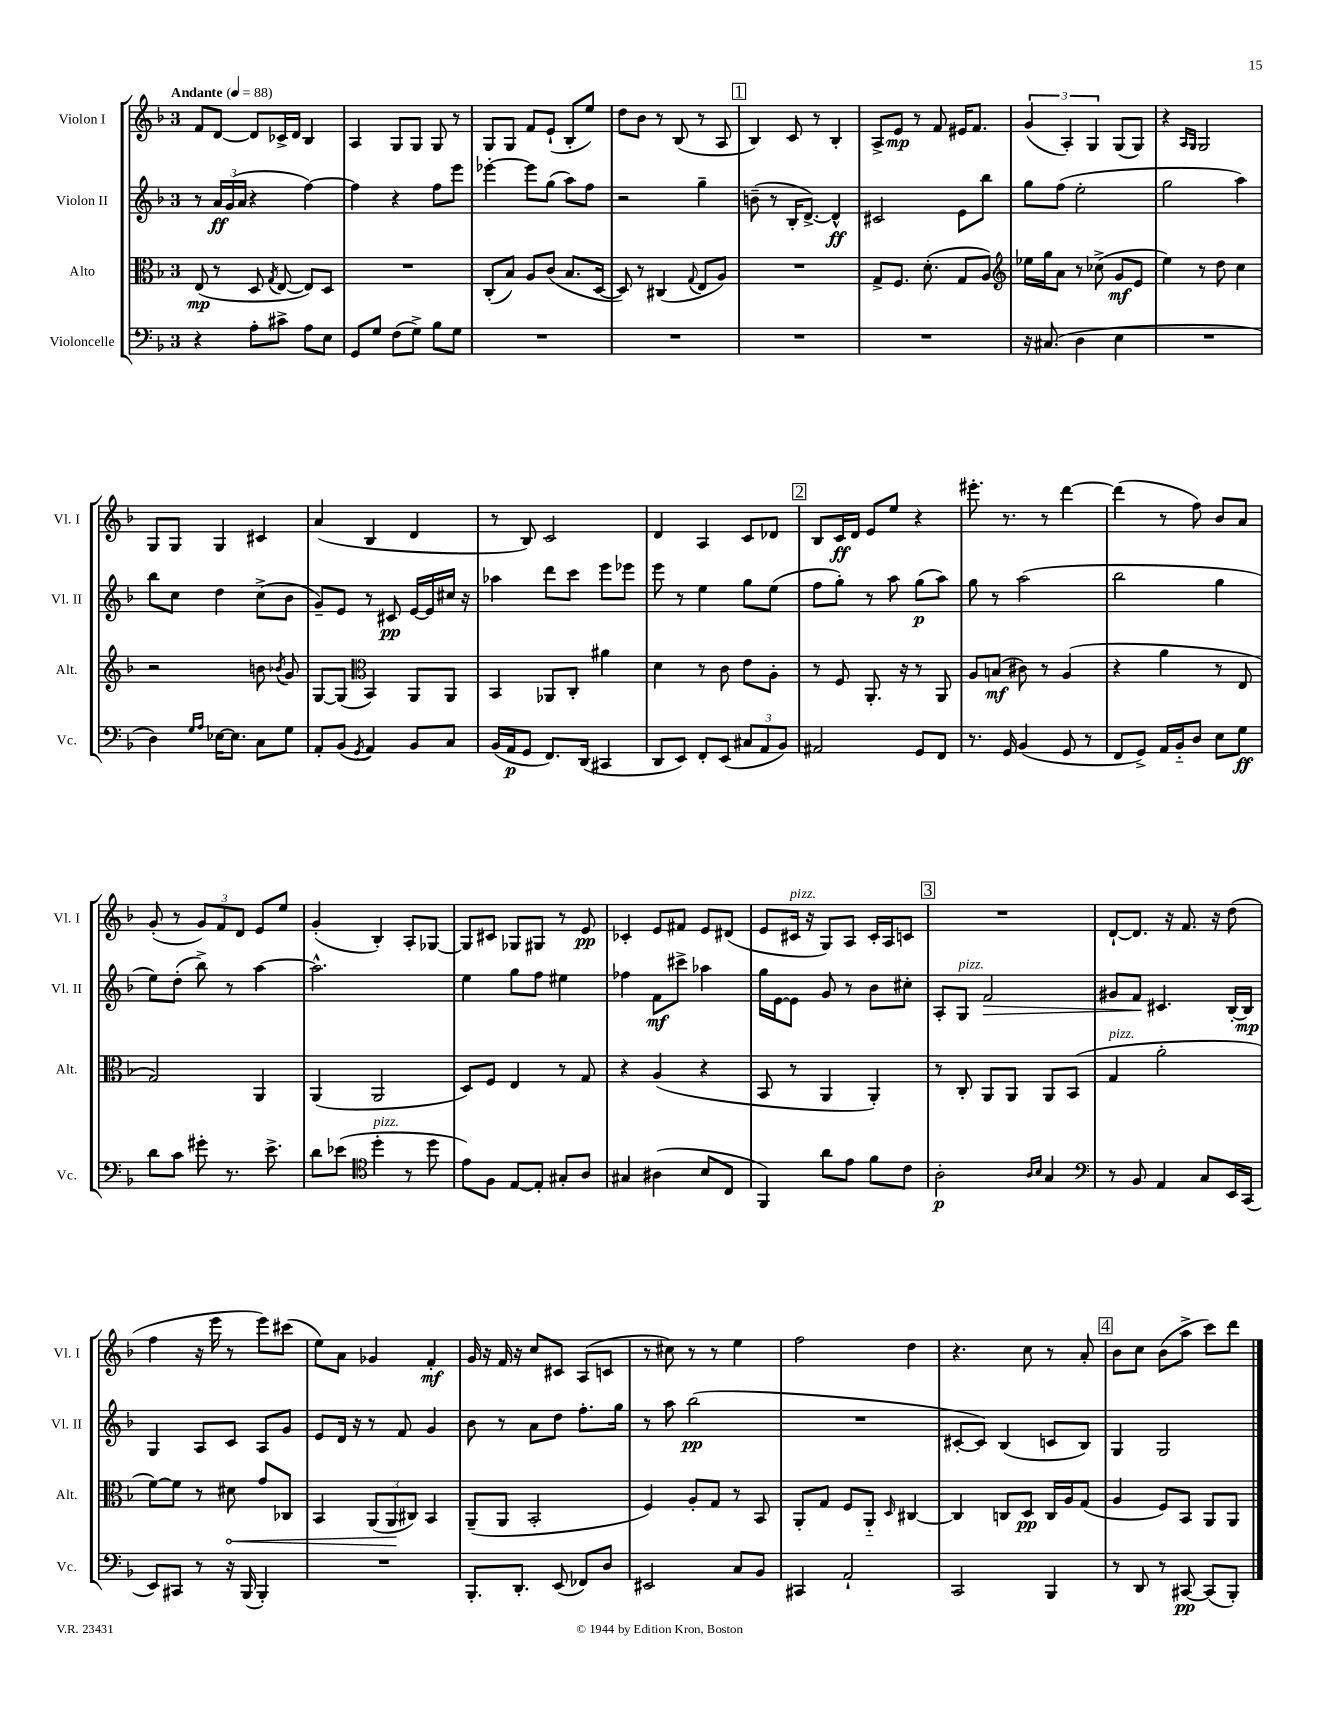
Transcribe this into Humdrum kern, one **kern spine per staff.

**kern	**dynam	**kern	**dynam	**kern	**dynam	**kern	**dynam
*part4	*part4	*part3	*part3	*part2	*part2	*part1	*part1
*staff4	*staff4	*staff3	*staff3	*staff2	*staff2	*staff1	*staff1
*I"Violoncelle	*	*I"Alto	*	*I"Violon II	*	*I"Violon I	*
*I'Vc.	*	*I'Alt.	*	*I'Vl. II	*	*I'Vl. I	*
*clefF4	*	*clefC3	*	*clefG2	*	*clefG2	*
*k[b-]	*	*k[b-]	*	*k[b-]	*	*k[b-]	*
*M3/4	*	*M3/4	*	*M3/4	*	*M3/4	*
*MM88	*	*MM88	*	*MM88	*	*MM88	*
=1	=1	=1	=1	=1	=1	=1	=1
!	!	!	!	!	!	!LO:TX:a:B:t=Andante	!
4r	.	(8E/	mp	8r	.	8f/L	.
.	.	8r	.	24a/LL	ff	[8d/J	.
.	.	.	.	(24g/	.	.	.
.	.	.	.	24a/JJ	.	.	.
8A'\L	.	8D/	.	4r	.	8d/L]	.
.	.	8qG/	.	.	.	.	.
8c#X^\J	.	[8E/	.	.	.	16c-X^/L	.
.	.	.	.	.	.	16d/JJ	.
8A\L	.	8E/L])	.	[4ff\)	.	4B-/	.
8E\J	.	8D/J	.	.	.	.	.
=2	=2	=2	=2	=2	=2	=2	=2
8GG/L	.	2.r	.	4ff\]	.	4A/	.
8G/J	.	.	.	.	.	.	.
(8F\L	.	.	.	4r	.	8G/L	.
8G^\J)	.	.	.	.	.	8G/J	.
8B-\L	.	.	.	8ff\L	.	8G/	.
8G\J	.	.	.	8eee\J	.	8r	.
=3	=3	=3	=3	=3	=3	=3	=3
2.r	.	(8C'/L	.	[4eee-X'\	.	8G/L	.
.	.	8B-/J)	.	.	.	8G/J	.
.	.	8A/L	.	8eee-\L]	.	8f/L	.
.	.	(8c/J	.	(8gg\J	.	(8e`/J	.
.	.	8.B-/L	.	8aa\L)	.	8B-'/L	.
.	.	.	.	8ff\J	.	8ee/J)	.
.	.	[16D/Jk	.	.	.	.	.
=4	=4	=4	=4	=4	=4	=4	=4
2.r	.	8D/])	.	2r	.	8dd\L	.
.	.	8r	.	.	.	8b-\J	.
.	.	(4C#X/	.	.	.	8r	.
.	.	.	.	.	.	(8B-/	.
.	.	8qqG/	.	.	.	.	.
.	.	8E/L	.	4gg~\	.	8r	.
.	.	8A/J)	.	.	.	8A/	.
!!LO:REH:place=s1:t=1
=5	=5	=5	=5	=5	=5	=5	=5
2.r	.	2.r	.	(8bn~\	.	4B-/)	.
.	.	.	.	8r	.	.	.
.	.	.	.	16B-'/KL	.	8c/	.
.	.	.	.	[8.d^/J)	.	.	.
.	.	.	.	.	.	8r	.
.	.	.	.	4d^^/]	ff	4B-'/	.
=6	=6	=6	=6	=6	=6	=6	=6
2.r	.	8G^/L	.	2c#X/	.	8A^/L	.
.	.	8.F/J	.	.	.	8e/J	mp
.	.	.	.	.	.	8r	.
.	.	(8.d'\	.	.	.	.	.
.	.	.	.	.	.	8f/	.
.	.	8G/L	.	8e\L	.	16e#X/KL	.
.	.	.	.	.	.	8.f/J	.
.	.	8A/J)	.	8bb-\J	.	.	.
=7	=7	=7	=7	=7	=7	=7	=7
*	*	*clefG2	*	*	*	*	*
16r	.	16ee-X\LL	.	8gg\L	.	(6g/	.
(8.C#X/	.	16gg\J	.	.	.	.	.
.	.	8a\J	.	(8ff\J	.	.	.
.	.	.	.	.	.	6A'/)	.
4D\	.	8r	.	2ee'\	.	.	.
.	.	.	.	.	.	6G/	.
.	.	(8cc-X^\	.	.	.	.	.
4E\	.	8g/L	mf	.	.	(8G/L	.
.	.	8e/J	.	.	.	8G/J)	.
=8	=8	=8	=8	=8	=8	=8	=8
2.r	.	4ee\)	.	2gg\	.	4r	.
.	.	.	.	.	.	16qqA/LL	.
.	.	.	.	.	.	16qqG/JJ	.
.	.	8r	.	.	.	2G/	.
.	.	8dd\	.	.	.	.	.
.	.	4cc\	.	4aa\)	.	.	.
!!LO:LB:g=z
=9	=9	=9	=9	=9	=9	=9	=9
4D\)	.	2r	.	8bb-\L	.	8G/L	.
.	.	.	.	8cc\J	.	8G/J	.
16qqG/LL	.	.	.	.	.	.	.
16qqA/JJ	.	.	.	.	.	.	.
[16E-X\KL	.	.	.	4dd\	.	4G/	.
8.E-\J]	.	.	.	.	.	.	.
8C\L	.	8bn\	.	(8cc^\L	.	4c#X/	.
.	.	8qb-X/	.	.	.	.	.
8G\J	.	8g/	.	8b-\J	.	.	.
=10	=10	=10	=10	=10	=10	=10	=10
8AA'/L	.	[8G/L	.	8g~/L)	.	(4a/	.
(8BB-/J	.	(8G/J]	.	8e/J	.	.	.
8qGG/	.	.	.	.	.	.	.
*	*	*clefC3	*	*	*	*	*
4AA/)	.	4BB-/)	.	8r	.	4B-/	.
.	.	.	.	8c#X/	pp	.	.
8BB-/L	.	8AA/L	.	[16e/LL	.	4d/	.
.	.	.	.	16e/]	.	.	.
8C/J	.	8AA/J	.	16cc#X/JJ	.	.	.
.	.	.	.	16r	.	.	.
=11	=11	=11	=11	=11	=11	=11	=11
(16BB-/LL	.	4BB-/	.	4aa-X\	.	8r	.
16AA/J	p	.	.	.	.	.	.
8GG/J	.	.	.	.	.	8B-/)	.
8.FF/L)	.	8AA-X/L	.	8ddd\L	.	2c/	.
.	.	8C'/J	.	8ccc\J	.	.	.
(16DD/Jk	.	.	.	.	.	.	.
4CC#X/	.	4a#X\	.	8eee\L	.	.	.
.	.	.	.	8eee-X\J	.	.	.
=12	=12	=12	=12	=12	=12	=12	=12
8DD/L	.	4d\	.	8eee\	.	4d/	.
8EE/J)	.	.	.	8r	.	.	.
8FF'/L	.	8r	.	4ee\	.	4A/	.
(8EE/J	.	8c\	.	.	.	.	.
12C#X/L	.	8e\L	.	8gg\L	.	8c/L	.
12AA/	.	.	.	.	.	.	.
.	.	8A'\J	.	(8ee\J	.	8d-X/J	.
12BB-/J)	.	.	.	.	.	.	.
!!LO:REH:place=s1:t=2
=13	=13	=13	=13	=13	=13	=13	=13
2AA#X/	.	8r	.	8ff\L	.	8B-/L	.
.	.	8F/	.	8gg'\J)	.	16c/L	ff
.	.	.	.	.	.	16d/JJ	.
.	.	8.AA'/	.	8r	.	8e/L	.
.	.	.	.	8aa\	.	8ee/J	.
.	.	16r	.	.	.	.	.
8GG/L	.	8r	.	(8gg\L	p	4r	.
8FF/J	.	8AA/	.	8aa\J)	.	.	.
=14	=14	=14	=14	=14	=14	=14	=14
8.r	.	8A/L	.	8gg\	.	8.eee#X'\	.
.	.	(8Bn/J	mf	8r	.	.	.
16GG/	.	.	.	.	.	8.r	.
(4BB-/	.	8c#X\)	.	(2aa\	.	.	.
.	.	8r	.	.	.	8r	.
8GG/	.	(4A/	.	.	.	[4ddd\	.
8r	.	.	.	.	.	.	.
=15	=15	=15	=15	=15	=15	=15	=15
8FF/L	.	4r	.	2bb-\	.	(4ddd\]	.
8GG^/J)	.	.	.	.	.	.	.
16AA/LL	.	4a\	.	.	.	8r	.
16BB-/J	.	.	.	.	.	.	.
8D/J	.	.	.	.	.	8ff\)	.
8E\L	.	8r	.	4gg\	.	8b-/L	.
8G\J	ff	8E/	.	.	.	8a/J	.
!!LO:LB:g=z
=16	=16	=16	=16	=16	=16	=16	=16
8d\L	.	2G/)	.	8ee\L)	.	(8g'/	.
8c\J	.	.	.	(8dd'\J	.	8r	.
8g#X'\	.	.	.	8bb-^\)	.	12g/L)	.
.	.	.	.	.	.	12f/	.
8.r	.	.	.	8r	.	.	.
.	.	.	.	.	.	12d/J	.
.	.	4AA/	.	[4aa\	.	8e/L	.
8.e^\	.	.	.	.	.	.	.
.	.	.	.	.	.	8ee/J	.
=17	=17	=17	=17	=17	=17	=17	=17
8d\L	.	(4AA/	.	2.aa^^\]	.	(4g'/	.
(8e-X\J	.	.	.	.	.	.	.
*clefC4	*	*	*	*	*	*	*
!LO:TX:a:i:t=pizz.	!	!	!	!	!	!	!
4dd'\	.	2AA/	.	.	.	4B-'/)	.
8r	.	.	.	.	.	8A'/L	.
8dd\	.	.	.	.	.	[8G-X/J	.
=18	=18	=18	=18	=18	=18	=18	=18
8e\L)	.	8D/L)	.	4ee\	.	8G-/L]	.
8F\J	.	8F/J	.	.	.	8c#X/J	.
[8E/L	.	4E/	.	8gg\L	.	8G-X/L	.
8E'/J]	.	.	.	8ff\J	.	8G#X/J	.
8G#X'/L	.	8r	.	4ee#X\	.	8r	.
8A/J	.	8G/	.	.	.	8e/	pp
=19	=19	=19	=19	=19	=19	=19	=19
4G#X/	.	4r	.	4ff-X\	.	4c-X'/	.
(4A#X\	.	(4A/	.	8f\L	mf	8e/L	.
.	.	.	.	8ccc#X^\J	.	8f#X/J	.
8B-/L	.	4r	.	4aa-X\	.	8e/L	.
8C/J	.	.	.	.	.	(8d#X/J	.
=20	=20	=20	=20	=20	=20	=20	=20
4FF/)	.	8BB-/	.	16gg\LL	.	8e/L	.
.	.	.	.	[16e\J	.	.	.
!	!	!	!	!	!	!LO:TX:a:i:t=pizz.	!
.	.	8r	.	8e\J]	.	16c#X/Jk	.
.	.	.	.	.	.	16r	.
8a\L	.	4AA/	.	8g/	.	8G/L)	.
8e\J	.	.	.	8r	.	8A/J	.
8f\L	.	4AA'/)	.	8b-\L	.	16c#'/LL	.
.	.	.	.	.	.	16A/J	.
8c\J	.	.	.	8cc#X'\J	.	8cn/J	.
!!LO:REH:place=s1:t=3
=21	=21	=21	=21	=21	=21	=21	=21
2A'\	p	8r	.	8A'/L	.	2.r	.
!	!	!	!	!LO:TX:a:i:t=pizz.	!	!	!
.	.	8C'/	.	8G/J	.	.	.
!	!	!	!	!	!LO:HP:b	!	!
.	.	8AA/L	.	2f/	>	.	.
.	.	8AA/J	.	.	.	.	.
16qqA/LL	.	.	.	.	.	.	.
16qqB-/JJ	.	.	.	.	.	.	.
4G/	.	8AA/L	.	.	.	.	.
.	.	(8BB-/J	.	.	.	.	.
=22	=22	=22	=22	=22	=22	=22	=22
*clefF4	*	*	*	*	*	*	*
!	!	!LO:TX:a:i:t=pizz.	!	!	!	!	!
8r	.	4G/	.	8g#X/L	.	[8d`/L	.
8BB-/	.	.	.	8f/J	.	8.d/J]	.
4AA/	.	2a'\	.	4.c#X/	]	.	.
.	.	.	.	.	.	16r	.
.	.	.	.	.	.	8.f/	.
8C/L	.	.	.	.	.	.	.
.	.	.	.	.	.	16r	.
16EE/L	.	.	.	[16B-'/LL	.	(8dd\	.
(16CC/JJ	.	.	.	16B-/JJ]	mp	.	.
!!LO:LB:g=z
=23	=23	=23	=23	=23	=23	=23	=23
8EE/L)	.	[8f\L)	.	4G/	.	4ff\	.
8CC#X/J	.	8f\J]	.	.	.	.	.
8r	.	8r	.	8A/L	.	16r	.
.	.	.	.	.	.	16eee\	.
!	!	!	!LO:HP:b	!	!	!	!
16r	.	8d#X\	<	8c/J	.	8r	.
(16BBB-/	.	.	.	.	.	.	.
4BBB-'/)	.	8g/L	.	8A/L	.	8eee\L)	.
.	.	8C-X/J	.	8g/J	.	(8ccc#X\J	.
=24	=24	=24	=24	=24	=24	=24	=24
2.r	.	4BB-/	.	8e/L	.	8ee\L)	.
.	.	.	.	16d/Jk	.	8a\J	.
.	.	.	.	16r	.	.	.
.	.	(12AA/L	.	8r	.	4g-X/	.
.	.	12AA/	.	.	.	.	.
.	.	.	.	8f/	.	.	.
.	.	12C#X/J)	[	.	.	.	.
.	.	4BB-/	.	4g/	.	4f'/	mf
=25	=25	=25	=25	=25	=25	=25	=25
8.BBB-'/L	.	(8AA~/L	.	8b-\	.	16g/	.
.	.	.	.	.	.	16r	.
.	.	8AA/J	.	8r	.	16f/	.
8.DD'/J	.	.	.	.	.	16r	.
.	.	2BB-'/	.	8a\L	.	8cc/L	.
(8EE/	.	.	.	8dd\J	.	8c#X/J	.
8FF-X/L)	.	.	.	8.ff'\L	.	(8A/L	.
8D/J	.	.	.	.	.	8cn/J	.
.	.	.	.	16gg\Jk	.	.	.
=26	=26	=26	=26	=26	=26	=26	=26
2EE#X/	.	4F/)	.	8r	.	8r	.
.	.	.	.	8aa\	.	8cc#X\)	.
.	.	8A'/L	.	(2bb-\	pp	8r	.
.	.	8G/J	.	.	.	8r	.
8C/L	.	8r	.	.	.	4ee\	.
8BB-/J	.	8BB-/	.	.	.	.	.
=27	=27	=27	=27	=27	=27	=27	=27
4CC#X/	.	8AA'/L	.	2.r	.	2ff\	.
.	.	8G/J	.	.	.	.	.
2AA`/	.	8F/L	.	.	.	.	.
.	.	8AA/J	.	.	.	.	.
.	.	16qqD/	.	.	.	.	.
.	.	[4C#X/	.	.	.	4dd\	.
=28	=28	=28	=28	=28	=28	=28	=28
2CC/	.	4C#/]	.	[8c#X'/L	.	4.r	.
.	.	.	.	8c#/J])	.	.	.
.	.	8Cn/L	.	(4B-/	.	.	.
.	.	8D/J	pp	.	.	8cc\	.
4BBB-/	.	16C/LL	.	8cn/L	.	8r	.
.	.	16A/J	.	.	.	.	.
.	.	(8G/J	.	8B-/J)	.	8a'/	.
!!LO:REH:place=s1:t=4
=29	=29	=29	=29	=29	=29	=29	=29
8r	.	4A/	.	4G/	.	8b-\L	.
8DD/	.	.	.	.	.	8cc\J	.
8r	.	8F/L)	.	2G/	.	(8b-\L	.
[8CC#X/	pp	8BB-/J	.	.	.	8aa^\J	.
(8CC#/L]	.	8AA/L	.	.	.	8ccc\L)	.
8BBB-'/J)	.	8AA/J	.	.	.	8ddd\J	.
==	==	==	==	==	==	==	==
*-	*-	*-	*-	*-	*-	*-	*-
